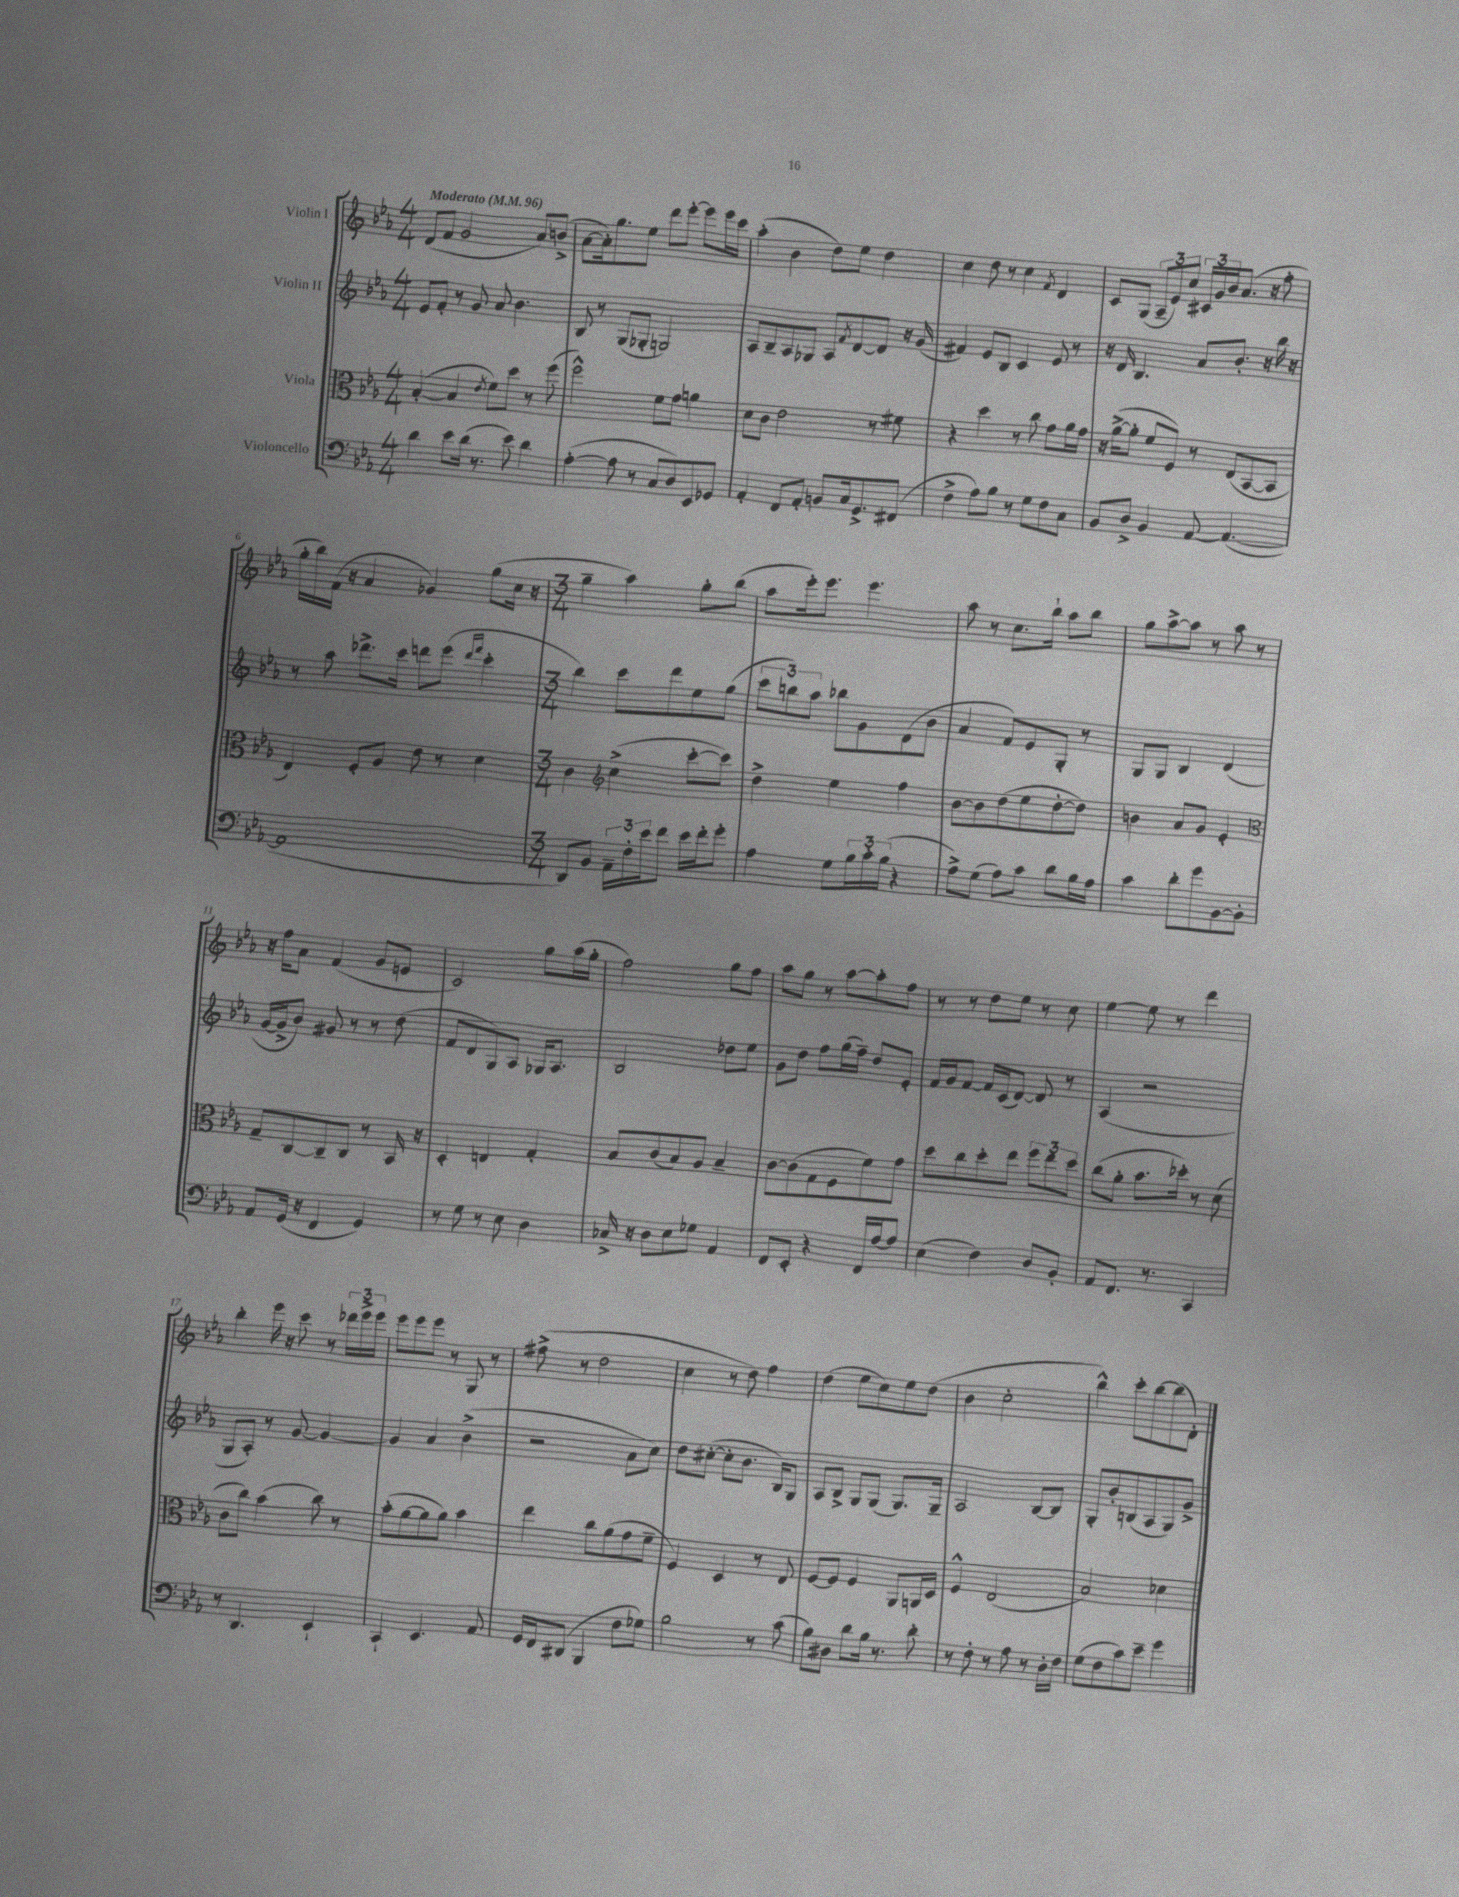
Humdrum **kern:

**kern	**kern	**kern	**kern
*staff4	*staff3	*staff2	*staff1
*clefF4	*clefC3	*clefG2	*clefG2
*k[b-e-a-]	*k[b-e-a-]	*k[b-e-a-]	*k[b-e-a-]
*M4/4	*M4/4	*M4/4	*M4/4
*MM96	*MM96	*MM96	*MM96
4d	([4B-'	8e-	(8d
.	.	8f'	8f
8e-	4B-]	8r	2g
(16d	.	8g	.
8.r	.	.	.
.	8qe-	.	.
.	8f)	8a-	.
8e-)	8dd	4.b-	.
4d	8r	.	8a-)
.	(8ff	.	(8b^
=	=	=	=
([4A-'	2ff^^)	8B-	[8a-
.	.	8r	16a-'])
.	.	.	8.gg
8A-]	.	(8G	.
8r	.	8G-'	8ee-
8C	8f	2G)	8ddd
8D)	8g	.	[8eee-'
8EE-	4a	.	8eee-]
8GG-	.	.	16eee-
.	.	.	16ccc
=	=	=	=
4AA-'	8d	8A-	(4aa-'
.	8c	8B-~	.
8FF	2e-	8A-	4b-
8AA-'	.	8G-	.
8BB	.	8A-	8dd)
.	.	8qf	.
16C	.	[8d	8ee-
8.GG^	.	.	.
.	8r	8d]	4dd
(8FF#	8f#	16r	.
.	.	(16g	.
=	=	=	=
4F^	4r	4f#)	4cc
8A-)	4dd	8e-	8dd
8B-	.	8B-	8r
8r	8r	4c	4cc
8G	8cc	.	.
.	.	.	8qf
8F	8g	8e-	4d
8C	16a-	8r	.
.	16g	.	.
=	=	=	=
8BB-	16r	16r	8c
.	([16a-^	16d	.
8D^	8a-']	4.B-	(8G
4BB-	8f	.	12A-~
.	.	.	12e-)
.	8F)	.	.
.	.	.	12cc
[8AA-	8r	8a-	24c#
.	.	.	24g
.	.	.	24b-
(4.AA-_	(8E-	8.b-'	(8.a-
.	[8BB-	.	.
.	.	16r	16r
.	8BB-]	16bb-	8ff'
.	.	16r	.
=	=	=	=
1AA-]	4E-)	8r	16gg'
.	.	.	16bb-)
.	.	8aa-	(16f
.	.	.	16r
.	8F'	8.ddd-^	4a-
.	8A-	.	.
.	.	16ccc	.
.	8e-	8ddd	4g-)
.	8r	(8eee-	.
.	.	16qqddd	.
.	.	16qqfff	.
.	4d	4ccc'	(8gg
.	.	.	16cc
.	.	.	16r
=	=	=	=
*M3/4	*M3/4	*M3/4	*M3/4
8DD)	4c	4bb-)	4gg~
8BB-	.	.	.
*	*clefG2	*	*
24AA-~	(4cc^	8ccc	4aa-)
24F'	.	.	.
24e-	.	.	.
8f	.	8ddd	.
16e-	[8ccc'	8ee-	8gg'
16f'	.	.	.
8g'	8ccc])	(8gg	(8bb-
=	=	=	=
4A-	4dd^	12ccc	8aa-
.	.	12bb)	.
.	.	.	16eee-')
.	.	12aa-	.
.	.	.	8.eee-
8G	4ee-	8bb-	.
24B-	.	8g	4.eee-
24c'	.	.	.
(24B-	.	.	.
4r	4ff	(8d	.
.	.	8b-	.
=	=	=	=
8A-^)	[8b-	4a-	8aa-
(8G	8b-]	.	8r
8A-)	(8dd	8f)	8.cc
8c	8ee-	8e-	.
.	.	.	16bb-`
8d	[8dd'	8G'	8aa-
16B-	8dd])	8r	8bb-
16A-	.	.	.
=	=	=	=
4c	4b	8G	8gg
.	.	8G	[8aa-^
8d'	8a-	4B-	8aa-]
8g	8g	.	8r
[8BB-	4e-'	(4d	8aa-
8BB-']	.	.	8r
=	=	=	=
*	*clefC3	*	*
8AA-	8G~	[16g	16r
.	.	16g^]	16ff
(16GG	[8C	8b-)	8a-
16r	.	.	.
4FF	8C~]	8g#	(4f
.	8C	8r	.
4GG)	8r	8r	8g
.	16BB-	(8dd	8e
.	16r	.	.
=	=	=	=
8r	4D'	8f	2c)
8G	.	8d	.
8r	4E	8G)	.
8E-	.	8A-	.
4D	4G'	16G-	8gg
.	.	8.A-	.
.	.	.	(16aa-
.	.	.	16gg'
=	=	=	=
16C-^	8B-	2B-	2ff)
16r	.	.	.
8D	(8c	.	.
8E-	8B-)	.	.
8G-	8A-	.	.
4AA-	4B-~	8dd-	8gg
.	.	8ee-	8ff
=	=	=	=
8FF	[8c	8g	8aa-
8EE-'	(8c]	8dd	8gg
4r	8G	8ff	8r
.	8F	(16gg	[8aa-
.	.	16ff~)	.
16FF	8f)	8dd	8aa-']
[16A-	.	.	.
8A-]	8g	8e-'	8ff
=	=	=	=
(4E-	8dd	16f	8r
.	.	16g	.
.	8cc	[8f	8r
4F)	8dd'	16f]	8dd
.	.	(16c	.
.	8ee-	[8d)	8ee-
8D	12ff	8d]	8r
.	12ee-	.	.
8BB-'	.	8r	8cc
.	12dd	.	.
=	=	=	=
8AA-	(8cc	(4A-	[4ee-
8.FF	8a-'	.	.
.	8.b-	2r	8ee-]
8.r	.	.	.
.	.	.	8r
.	16dd-')	.	.
4CC	8r	.	4ddd
.	(8d	.	.
=	=	=	=
8r	8c	8G	4bb-'
4.DD	8cc)	8A-')	.
.	(4b-	8r	16eee-
.	.	.	16r
.	.	[8g	8ccc
4EE-`	8cc)	4g_	8r
.	8r	.	24ddd-
.	.	.	24eee-^
.	.	.	24eee-
=	=	=	=
4CC`	(8b-'	4g]	8eee-
.	[8a-	.	8eee-
4.EE-	8a-]	4a-	8eee-
.	8a-)	.	8r
.	4b-	(4b-^	8G
8AA-	.	.	8r
=	=	=	=
16GG	4ee-	2r	(8ff#^
16FF	.	.	.
(8DD#	.	.	8r
4BBB-	8cc	.	2dd
.	(8a-	.	.
8F	8g	8a-	.
8G-)	8f~	8cc)	.
=	=	=	=
2B-	4F)	8dd	4cc
.	.	([8cc#'	.
.	4D	8cc#']	8r
.	.	8.b-	8dd)
8r	8r	.	4ff
.	.	16B-)	.
(8c	8E-	8G	.
=	=	=	=
8B-)	[8F	8A-	(4dd
8D#	8F]	8B-^	.
8d	4F	8G	8ee-
16B-	.	(8G	8cc)
8.r	.	.	.
.	8AA-	8.G)	8ee-
8d'	16AA	.	(8dd
.	16D	16G~	.
=	=	=	=
8r	4F^^	2A-	4b-
8F'	.	.	.
8r	(2E-	.	2cc'
8A-	.	.	.
8r	.	[8B-	.
16D'	.	8B-]	.
16F	.	.	.
=	=	=	=
(8G	2B-)	8G'	4bb-^^)
8F	.	8b-'	.
8c)	.	(8B	8ccc'
8e-~	.	8A-	[8bb-
4g	4d-	8G)	(8bb-]
.	.	8g^	8d')
==	==	==	==
*-	*-	*-	*-
